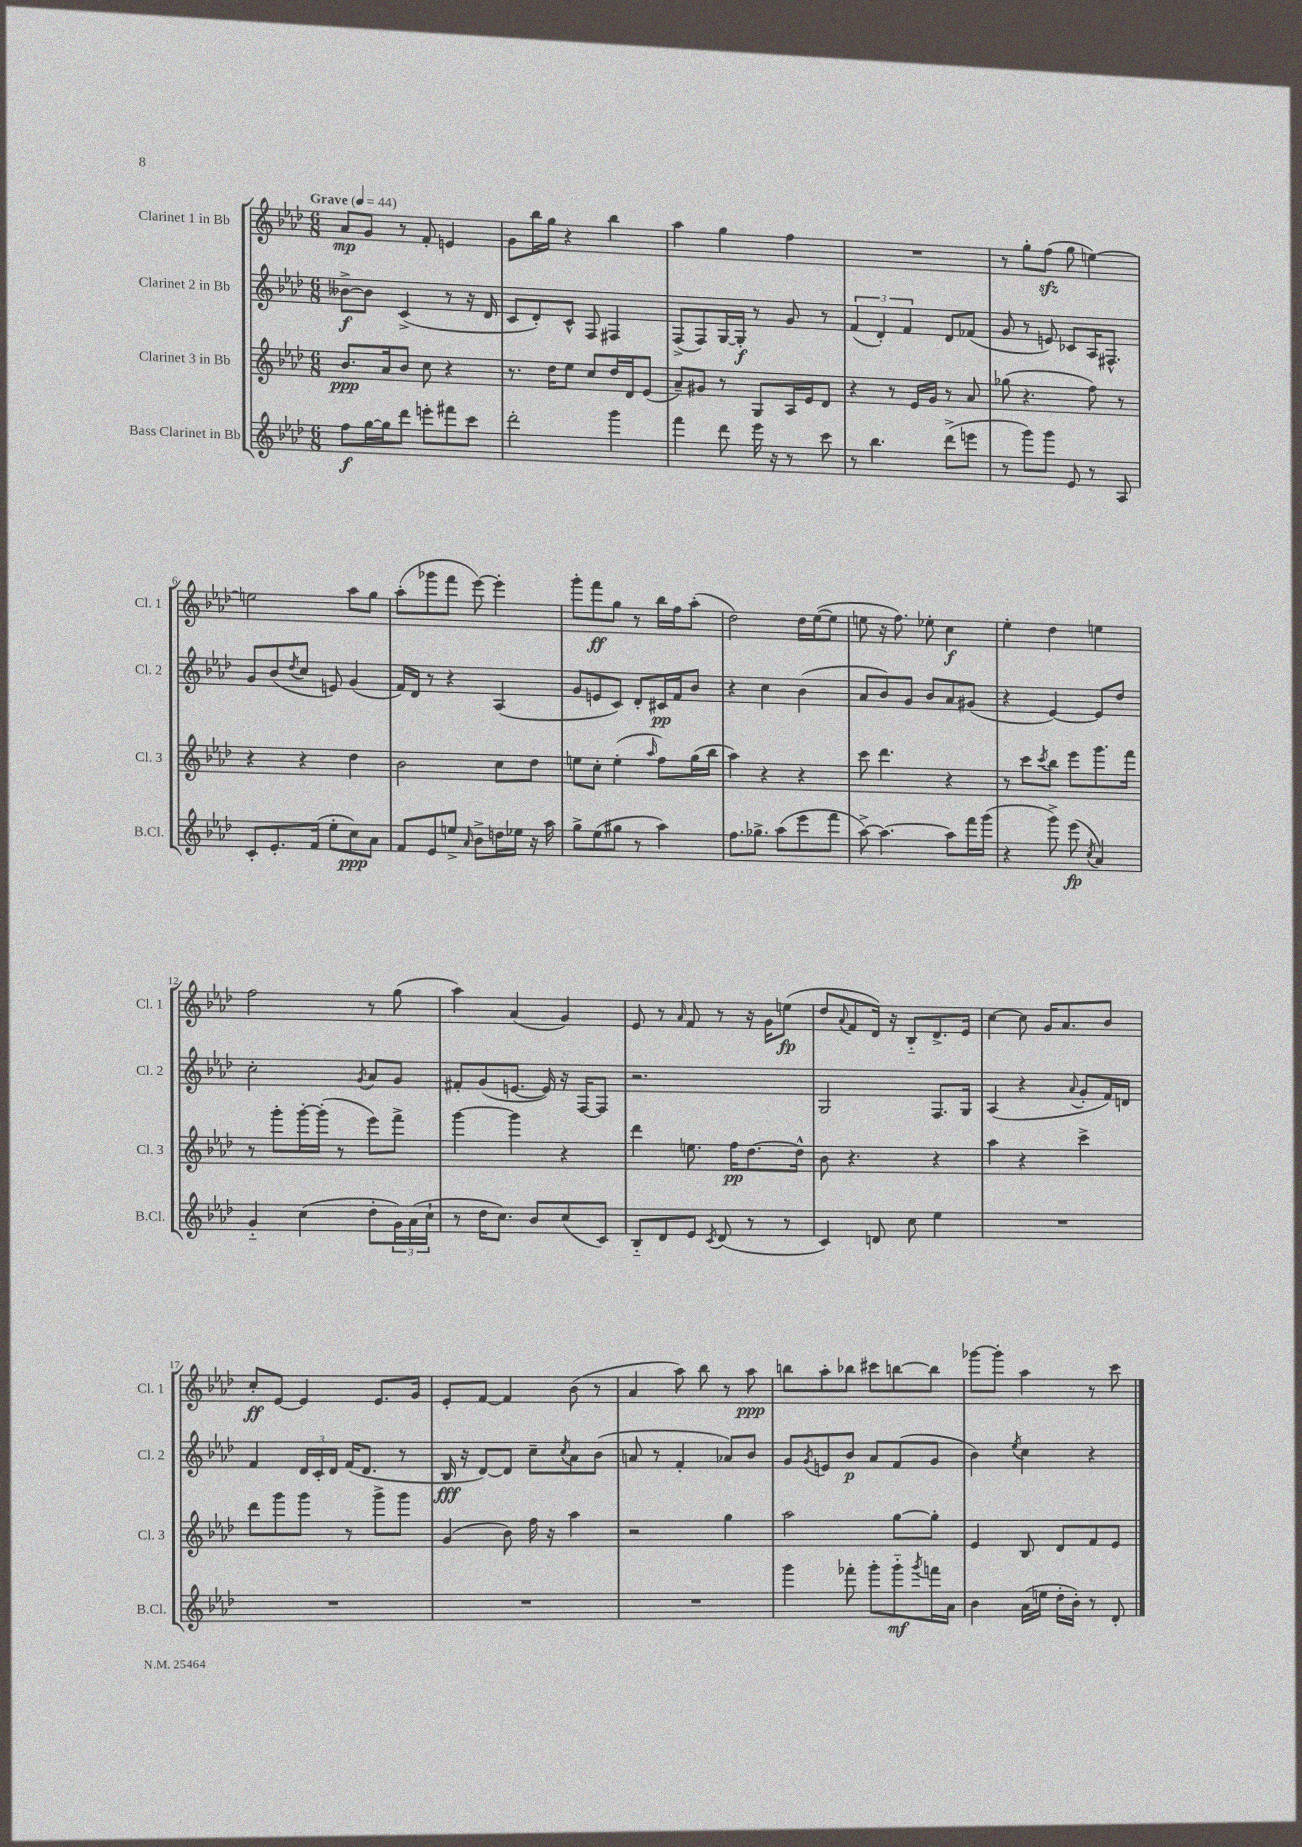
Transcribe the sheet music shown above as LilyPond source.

<<
\new StaffGroup <<
\new Staff = "s0" \with { instrumentName = "Clarinet 1 in Bb" shortInstrumentName = "Cl. 1" } {
    \clef treble \key aes \major \numericTimeSignature \time 6/8 \tempo "Grave" 4 = 44
    aes'8\mp g'8 r8 f'8-. e'4 |
    g'8 bes''16 g''16 r4 bes''4 |
    aes''4 g''4 f''4 |
    R2. |
    r8 g''8-. f''8\sfz( g''8 e''4~) |
    e''2 aes''8 g''8 |
    aes''8-.( ges'''8 f'''8 ees'''8~) ees'''4-. |
    g'''8-. f'''8\ff g''8 r8 bes''16 f''16 aes''8-.( |
    des''2) des''16 ees''16~( ees''8 |
    e''8 r16 f''8.) ees''8-. c''4\f |
    ees''4-. des''4 e''4 |
    f''2 r8 g''8( |
    aes''4) aes'4( g'4) |
    ees'8 r8 \grace { aes'16 } f'8 r8 r16 g'16 e''8\fp( |
    des''8 \appoggiatura { aes'8 } f'8 des'16) r16 bes8-_ des'8.-> ees'16 |
    c''4~ c''8 g'16 aes'8. bes'8 |
    c''8-.\ff ees'8~ ees'4 ees'8. g'16 |
    ees'8-. f'8~ f'4 bes'8( r8 |
    aes'4 aes''8) bes''8 r8 aes''8\ppp |
    b''8 aes''8-. bes''8 cis'''8 b''8~ b''8 |
    ges'''8~ ges'''8-. aes''4 r8 c'''8 \bar "|." |
}
\new Staff = "s1" \with { instrumentName = "Clarinet 2 in Bb" shortInstrumentName = "Cl. 2" } {
    \clef treble \key aes \major \numericTimeSignature \time 6/8
    beses'8~->\f beses'8 c'4->( r8 r16 des'16 |
    c'8 des'8-.) c'8-^ f8 fis4 |
    f8->( f8) g16~ g16-.\f r8 g'8 r8 |
    \tuplet 3/2 { f'4( des'4-.) f'4 } des'8 fes'8( |
    g'8 r8 e'8) ces'8 aes16 fis8.-^ |
    g'8 bes'8( \acciaccatura { des''8 } c''8 e'8) g'4( |
    f'16) des'16 r8 r4 aes4( |
    g'8 e'8 c'8) des'8-. cis'16\pp f'16 bes'8 |
    r4 c''4 bes'4( |
    aes'8 bes'8) g'8 bes'8 aes'8 gis'8( |
    r4 ees'4~) ees'8 des''8 |
    c''2-. \acciaccatura { g'8 } aes'8 g'8 |
    fis'8-. g'8( e'8.~ e'16) r16 f16~ f8 |
    r2. |
    g2 f8. g16 |
    aes4( r4 \appoggiatura { aes'8 } g'8-. f'16) d'16 |
    f'4 \tuplet 3/2 { des'16 c'16-. des'16 } f'16( des'8. r8 |
    bes16\fff r16 des'8~) des'8 c''8-- \acciaccatura { c''8 } aes'8 bes'8( |
    a'8 r8 f'4-. aes'8) bes'8 |
    g'8 \acciaccatura { g'8 } e'8 bes'8\p aes'8 f'8( g'8 |
    bes'4) \acciaccatura { ees''8 } c''4 r4 \bar "|." |
}
\new Staff = "s2" \with { instrumentName = "Clarinet 3 in Bb" shortInstrumentName = "Cl. 3" } {
    \clef treble \key aes \major \numericTimeSignature \time 6/8
    bes'8.\ppp aes'16 bes'8 c''8 r4 |
    r8. des''16 ees''8 c''8 des''16 des'16 ees'8( |
    aes'8--) gis'8 r8 g8 aes16 ees'16 des'8 |
    r4 r8 ees'16 g'16 r8 aes'8 |
    ges''8( r4. f''8) r8 |
    r4 r4 des''4 |
    bes'2 c''8 des''8 |
    e''8 c''8-. e''4-.( \grace { aes''16 } f''8) g''16( bes''16 |
    aes''4) r4 r4 |
    c'''8 des'''4. r4 |
    r8 c'''8 \acciaccatura { c'''8 } bes''8 ees'''8 g'''8. f'''16 |
    r8 g'''8-. g'''16~-. g'''16-.( r8 ees'''8) f'''8-> |
    g'''4~ g'''4 r4 |
    des'''4 e''8. f''16\pp des''8.~ des''16-^ |
    bes'8 r4. r4 |
    aes''4 r4 c'''4-> |
    des'''8 g'''8 g'''8 r8 g'''8-> g'''8 |
    g'4( bes'8) f''16 r16 aes''4 |
    r2 g''4 |
    aes''2 g''8~ g''8-. |
    ees'4 bes8 des'8 f'8 ees'8 \bar "|." |
}
\new Staff = "s3" \with { instrumentName = "Bass Clarinet in Bb" shortInstrumentName = "B.Cl." } {
    \clef treble \key aes \major \numericTimeSignature \time 6/8
    f''8\f g''16~ g''16 des'''8 e'''8-. fis'''8 c'''8 |
    des'''2-. g'''4 |
    f'''4 des'''8 ees'''16 r16 r8 c'''8 |
    r8 bes''4. des'''8->( e'''8 |
    r8 g'''8) g'''8 ees'8 r8 aes8 |
    c'8-. ees'8.-. f'16( ees''8-. c''8\ppp) aes'8 |
    f'8 ees'8 e''8-> \grace { aes'16 } bes'8-> d''16 ees''16 r16 aes''16 |
    g''8-> ees''8( gis''8 r8 aes''4) |
    f''8. ges''8.-> aes''8( ees'''8 f'''8 |
    aes''8~->) aes''4.~ aes''8 f'''16 g'''16( |
    r4 g'''8->) ees'''8\fp( \acciaccatura { c''8 } aes'4) |
    g'4-_ c''4( des''8-. \tuplet 3/2 { g'16) aes'16( c''16-! } |
    r8 des''16 c''8.) bes'8 c''8( c'8) |
    bes8-_ des'8 ees'8 \acciaccatura { c'8 } des'8( r8 r8 |
    c'4) d'8 c''8 ees''4 |
    R2. |
    R2. |
    R2. |
    R2. |
    g'''4 fes'''8-. g'''8-. g'''8-_\mf \acciaccatura { g'''8 } f'''16 aes'16 |
    bes'4 aes'16( e''16 des''16-. bes'16-.) r8 des'8-. \bar "|." |
}
>>
>>
